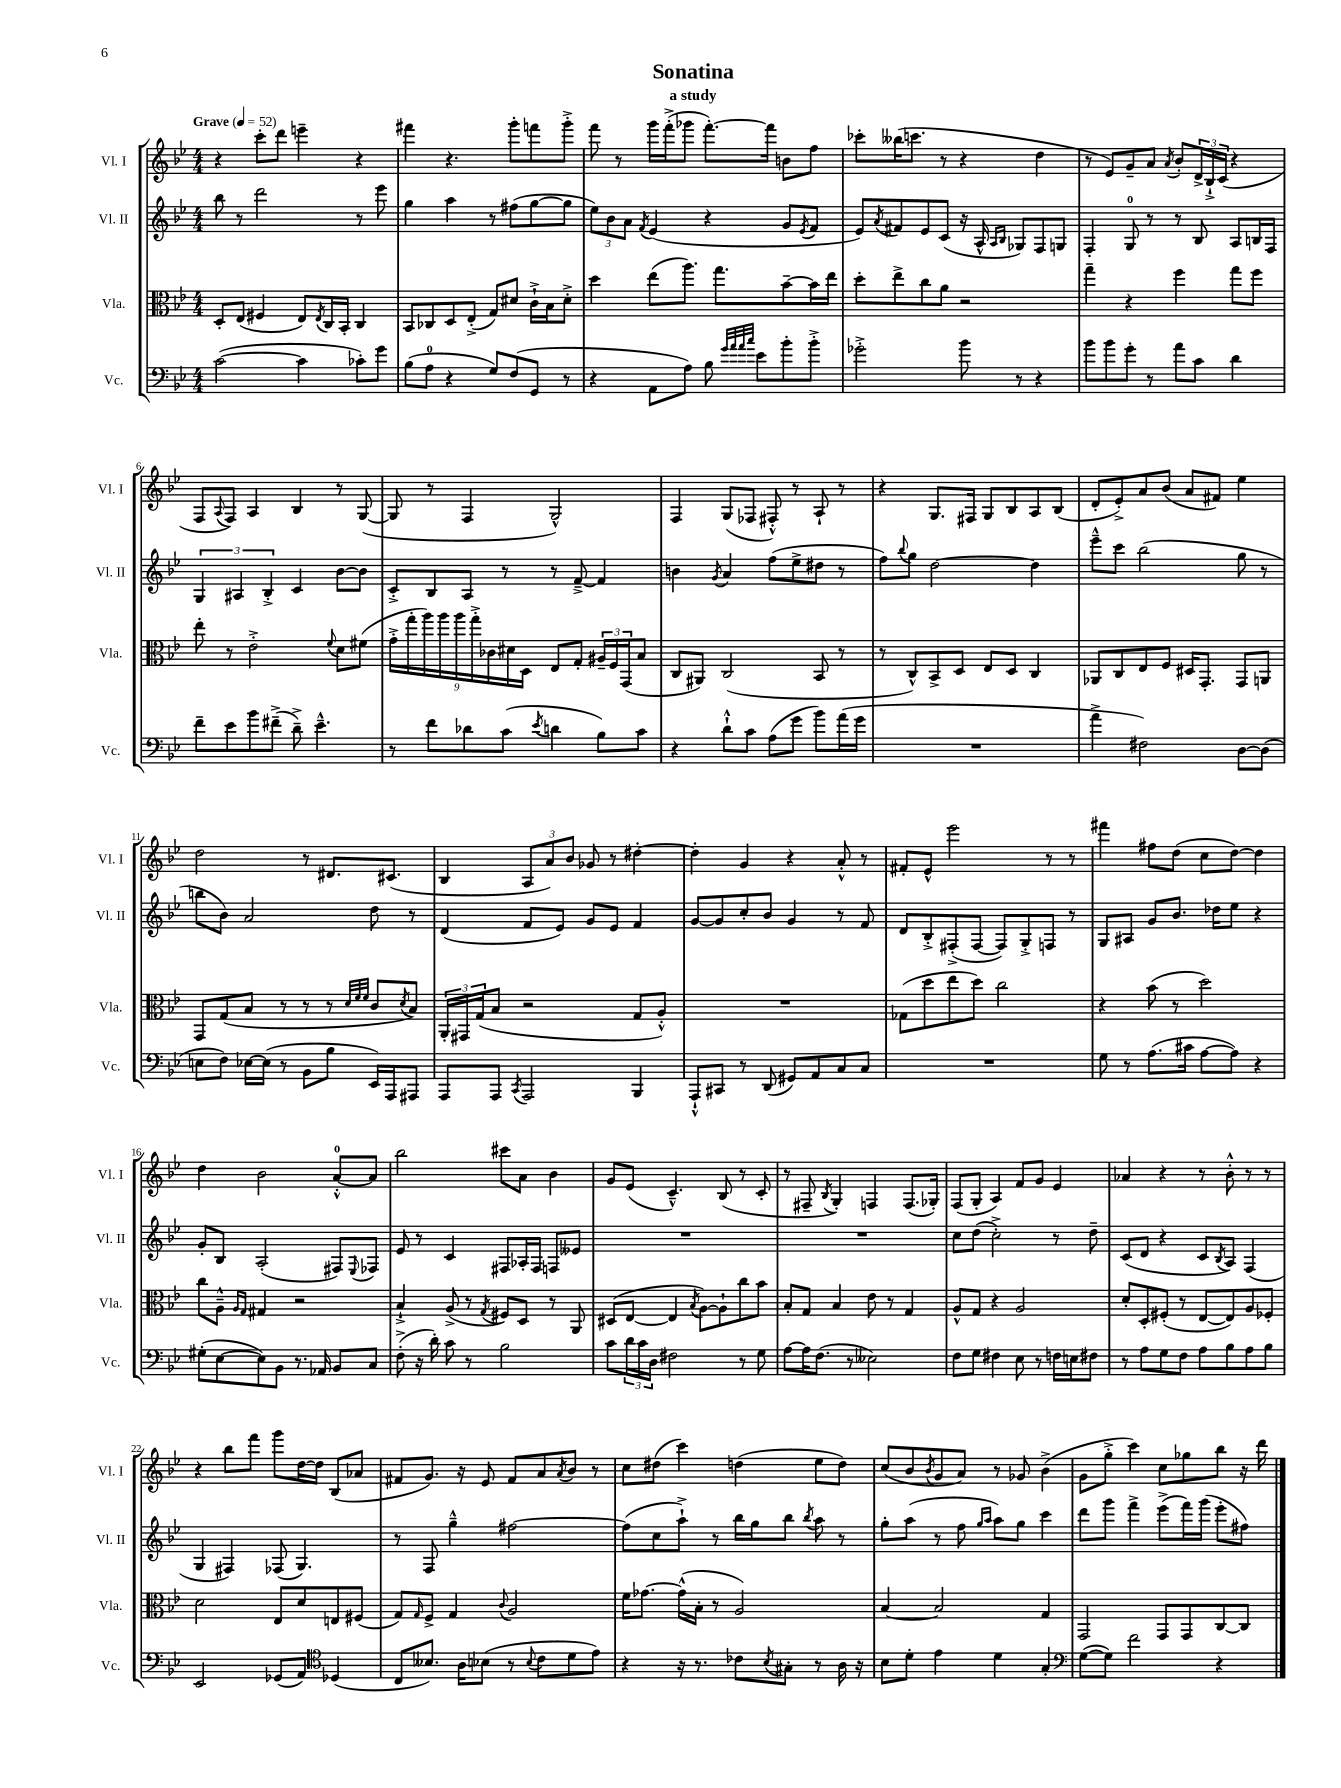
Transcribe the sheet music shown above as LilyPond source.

\header { title = "Sonatina" subtitle = "a study" }
<<
\new StaffGroup <<
\new Staff = "s0" \with { instrumentName = "Vl. I" shortInstrumentName = "Vl. I" } {
    \clef treble \key bes \major \numericTimeSignature \time 4/4 \tempo "Grave" 4 = 52
    r4 c'''8-. d'''8 e'''4-- r4 |
    fis'''4 r4. g'''8-. f'''8 g'''8-.-> |
    f'''8 r8 g'''16 f'''16-.->( ges'''8 f'''8.~-.) f'''16 b'8 f''8 |
    ces'''8-. beses''16( c'''8. r8 r4 d''4 |
    r8 ees'8) g'8-- a'8 \acciaccatura { a'8 } bes'8-. \tuplet 3/2 { d'16-> bes16-!-> c'16( } r4 |
    f8 \appoggiatura { a8 } f8) a4 bes4 r8 g8~( |
    g8 r8 f4 g2-^) |
    f4 g8( fes8 fis8-.-^) r8 a8-! r8 |
    r4 g8. fis16 g8 bes8 a8 bes8( |
    d'8-. ees'8-.->) a'8 bes'8( a'8 fis'8) ees''4 |
    d''2 r8 dis'8. cis'8.( |
    bes4 \tuplet 3/2 { a8 a'8) bes'8 } ges'8 r8 dis''4~-. |
    dis''4-. g'4 r4 a'8-.-^ r8 |
    fis'8-. ees'8-^ ees'''2 r8 r8 |
    fis'''4 fis''8 d''8( c''8 d''8~) d''4 |
    d''4 bes'2 a'8-0~-.-^ a'8 |
    bes''2 cis'''8 a'8 bes'4 |
    g'8 ees'8( c'4.---^) bes8( r8 c'8-. |
    r8 fis8-- \acciaccatura { bes8 } g4-.) f4 f8.( ges16-.) |
    f8( g8-. a4) f'8 g'8 ees'4 |
    aes'4 r4 r8 bes'8-.-^ r8 r8 |
    r4 bes''8 f'''8 g'''8 d''16~ d''16 bes8( aes'8 |
    fis'8 g'8.) r16 ees'8 fis'8 a'8 \acciaccatura { a'8 } bes'8 r8 |
    c''8 dis''8( c'''4) d''4( ees''8 d''8) |
    c''8( bes'8 \acciaccatura { bes'8 } g'8 a'8) r8 ges'8 bes'4->( |
    g'8 g''8-.-> c'''4) c''8 ges''8 bes''8 r16 d'''16 \bar "|." |
}
\new Staff = "s1" \with { instrumentName = "Vl. II" shortInstrumentName = "Vl. II" } {
    \clef treble \key bes \major \numericTimeSignature \time 4/4
    bes''8 r8 d'''2 r8 ees'''8 |
    g''4 a''4 r8 fis''8( g''8~ g''8 |
    \tuplet 3/2 { ees''8) bes'8 a'8 } \acciaccatura { f'8 } ees'4( r4 g'8 \acciaccatura { ees'8 } f'8 |
    ees'8) \acciaccatura { a'8 } fis'8 ees'8 c'8( r16 a16-^ \grace { a16 bes16 } ges8) f8 g8 |
    f4-. g8-0 r8 r8 bes8 a8 b16 f16 |
    \tuplet 3/2 { g4 ais4 bes4-.-> } c'4 bes'8~ bes'8 |
    c'8-.-> bes8 a8 r8 r8 f'8~---> f'4 |
    b'4 \acciaccatura { g'8 } a'4 f''8( ees''8-> dis''8 r8 |
    f''8) \appoggiatura { bes''8 } g''8 d''2~ d''4 |
    ees'''8---^ c'''8 bes''2( g''8 r8 |
    b''8 bes'8) a'2 d''8 r8 |
    d'4( f'8 ees'8) g'8 ees'8 f'4 |
    g'8~ g'8 c''8-. bes'8 g'4 r8 f'8 |
    d'8 bes8-.-> fis8-.->( fis8~ fis8) g8-.-> f8 r8 |
    g8 ais8 g'8 bes'8. des''16 ees''8 r4 |
    g'8-. bes8 a2-.( fis8) \appoggiatura { ees8 } fes8 |
    ees'8 r8 c'4 fis8 aes16-. fis16 f8 eeses'8 |
    R1 |
    R1 |
    c''8 d''8( c''2-.->) r8 d''8-- |
    c'8( d'8 r4 c'8 \acciaccatura { bes8 } a8) f4( |
    g4 fis4) fes8( g4.) |
    r8 f8 g''4---^ fis''2~ |
    fis''8( c''8 a''8-!->) r8 bes''16 g''16 bes''8 \acciaccatura { bes''8 } a''8 r8 |
    g''8-. a''8( r8 f''8 \grace { g''16 a''16 } a''8) g''8 c'''4 |
    d'''8 g'''8 f'''4-> ees'''8->( f'''16) g'''16( ees'''8-. fis''8) \bar "|." |
}
\new Staff = "s2" \with { instrumentName = "Vla." shortInstrumentName = "Vla." } {
    \clef alto \key bes \major \numericTimeSignature \time 4/4
    d8-. ees8( fis4 ees8) \acciaccatura { ees8 } c16 bes,16-. c4 |
    bes,8 ces8 d8 ees8-.->( g8) dis'8 c'16-!-> bes16 dis'8-.-> |
    d''4 ees''8( a''8.) g''8. bes'8~-- bes'16 ees''16 |
    d''8-. ees''8-> c''8 a'8 r2 |
    g''4-- r4 f''4 g''8 f''8 |
    ees''8-. r8 ees'2-.-> \appoggiatura { f'8 } d'8 fis'8( |
    \tuplet 9/8 { g'16-.-> g''16-. a''16) a''16 a''16 g''16-.-> ces'16 dis'16 d16 } ees8 g8-. \tuplet 3/2 { ais16-- f16 g,16( } bes8 |
    c8 ais,8) c2( bes,8 r8 |
    r8 c8-^) bes,8-> d8 ees8 d8 c4 |
    aes,8 c8 ees8 f8 dis16 g,8.-. g,8 a,8 |
    g,8 g8( bes8 r8 r8 r8 \grace { d'32 f'32 f'32 } c'8 \acciaccatura { d'8 } bes8) |
    \tuplet 3/2 { a,16-. gis,16 g16( } bes8 r2 g8 a8-.-^) |
    R1 |
    ges8( d''8 ees''8 d''8) c''2 |
    r4 bes'8( r8 d''2) |
    c''8 a8---^ \grace { a16 g16 } gis4 r2 |
    bes4-!-> a8->( r8 \acciaccatura { g8 } fis8) d8 r8 a,8 |
    dis8( ees8~ ees4 \acciaccatura { bes8 } a8~) a8-! c''8 bes'8 |
    bes8-. g8 bes4 ees'8 r8 g4 |
    a8-^ g8 r4 a2 |
    d'8-. d8-. fis8-.( r8 ees8~ ees8) a8 fes8-. |
    d'2 ees8 d'8 e8 fis8( |
    g8) \grace { g16 } f8-> g4 \appoggiatura { c'8 } a2 |
    f'16 ges'8.~ ges'16-^( bes16-. r8 a2) |
    bes4~ bes2 g4 |
    g,2 g,8 g,8 c8~ c8 \bar "|." |
}
\new Staff = "s3" \with { instrumentName = "Vc." shortInstrumentName = "Vc." } {
    \clef bass \key bes \major \numericTimeSignature \time 4/4
    c'2~( c'4 ces'8-.) g'8 |
    bes8( a8-0 r4 g8) f8( g,8 r8 |
    r4 a,8 a8) bes8 \grace { g'32 a'32 a'32 c''32 } ees'8 bes'8-. bes'8-.-> |
    ges'2-.-> bes'8 r8 r4 |
    bes'8 bes'8 g'8-. r8 a'8 c'8 d'4 |
    f'8-- ees'8 bes'8 fis'8--->( d'8--->) ees'4.---^ |
    r8 f'8 des'8 c'8( \acciaccatura { ees'8 } d'4 bes8) c'8 |
    r4 d'8-!-^ c'8 a8( g'8 bes'8) a'16( g'16 |
    R1 |
    a'4-> fis2) d8~ d8( |
    e8 f8) ees16~ ees16( r8 bes,8 bes8 ees,16) a,,16 ais,,8 |
    a,,8 a,,8 \acciaccatura { c,8 } a,,2 bes,,4 |
    a,,8-!-^ cis,8 r8 d,8( gis,8) a,8 c8 c8 |
    R1 |
    g8 r8 a8.( cis'16 a8~ a8) r4 |
    gis8-.( ees8~ ees8) bes,8 r8. aes,16 bes,8 c8 |
    f8-.->( r16 d'16-.) c'8 r8 bes2 |
    c'8 \tuplet 3/2 { d'16 c'16 d16 } fis2 r8 g8 |
    a8~ a16 f8.( r8 eeses2) |
    f8 g8 fis4 ees8 r8 f16 e16 fis8 |
    r8 a8 g8 f8 a8 bes8 a8 bes8 |
    ees,2 ges,8( a,8) \clef tenor des4( |
    c8 beses8.) a16 bes8( r8 \appoggiatura { bes8 } c'8 d'8 ees'8) |
    r4 r16 r8. ces'8 \acciaccatura { bes8 } gis8-. r8 a16 r16 |
    bes8 d'8-. ees'4 d'4 g4-. |
    \clef bass g8~( g8) f'2 r4 \bar "|." |
}
>>
>>
